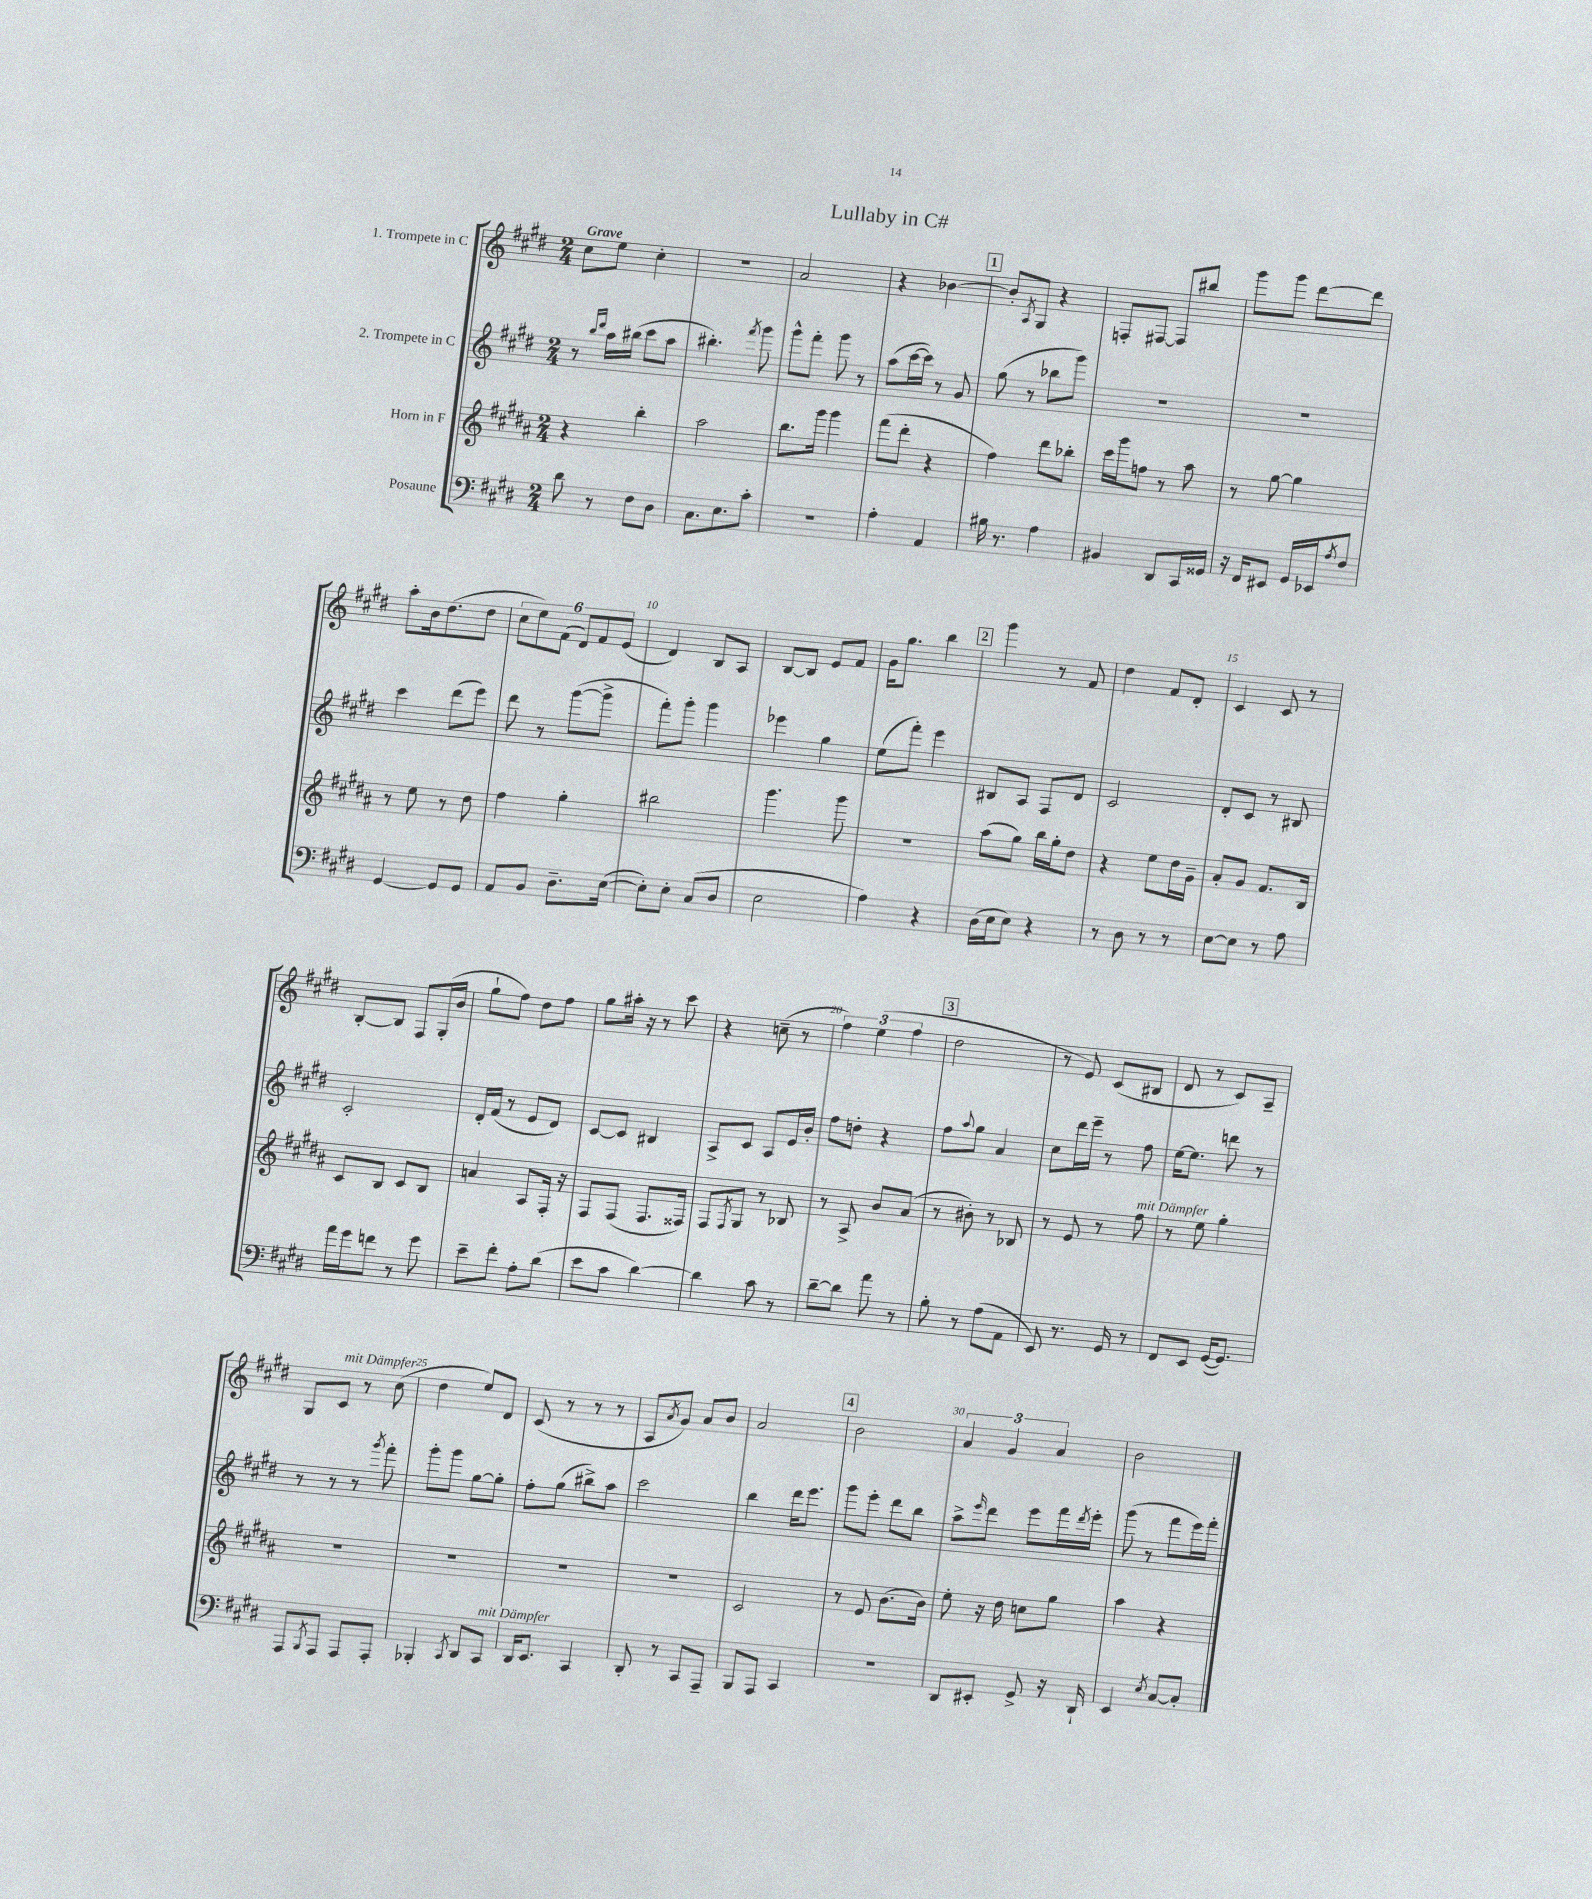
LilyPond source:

\header { title = "Lullaby in C#" }
<<
\new StaffGroup <<
\new Staff = "s0" \with { instrumentName = "1. Trompete in C" } {
    \clef treble \key e \major \numericTimeSignature \time 2/4 \tempo "Grave"
    cis''8 e''8 cis''4-. |
    R2 |
    a'2 |
    r4 bes'4~ |
    \mark \markup { \box "1" } bes'8-. \acciaccatura { a8 } gis8 r4 |
    f8-. fis8~ fis8 bis''8 |
    gis'''8 gis'''8 dis'''8~ dis'''8 |
    a''8-. b'16 dis''8.( dis''8 |
    \tuplet 6/4 { cis''8 e''8) fis'8( dis'8) fis'8 e'8( } |
    dis'4) b8 a8 |
    b8~ b8 e'8 fis'8 |
    gis'16 gis''8. b''4 |
    \mark \markup { \box "2" } gis'''4 r8 fis'8 |
    dis''4 fis'8 dis'8-. |
    cis'4 cis'8 r8 |
    b8~-. b8 fis8 gis16-.( b'16 |
    gis''8-! fis''8) dis''8 fis''8 |
    gis''8 ais''16-. r16 r8 cis'''8 |
    r4 c''8--( r8 |
    \tuplet 3/2 { fis''4) e''4( fis''4 } |
    \mark \markup { \box "3" } dis''2 |
    r8 e'8) cis'8( bis8 |
    dis'8 r8 cis'8) a8-- |
    gis8 cis'8^\markup { \italic "mit Dämpfer" } r8 cis''8( |
    dis''4 e''8) dis'8 |
    cis'8( r8 r8 r8 |
    a8 \acciaccatura { a'8 } gis'8) a'8 b'8 |
    a'2 |
    \mark \markup { \box "4" } b'2 |
    \tuplet 3/2 { a'4 gis'4 a'4 } |
    b'2 \bar "|." |
}
\new Staff = "s1" \with { instrumentName = "2. Trompete in C" } {
    \clef treble \key e \major \numericTimeSignature \time 2/4
    r8 \grace { b''16 dis'''16 } a''16 bis''16( cis'''8 a''8 |
    bis''4.-.) \acciaccatura { fis'''8 } gis'''8 |
    gis'''8-^ fis'''8-. gis'''8 r8 |
    a''8( cis'''16~ cis'''16) r8 gis'8 |
    \mark \markup { \box "1" } gis''8( r8 bes''8 gis'''8) |
    R2 |
    R2 |
    cis'''4 dis'''8( e'''8) |
    dis'''8 r8 gis'''8~( gis'''8-> |
    fis'''8-.) gis'''8-. gis'''4 |
    ees'''4 gis''4 |
    e''8( fis'''8-.) e'''4 |
    \mark \markup { \box "2" } bis8 a8 fis8 dis'8 |
    cis'2 |
    dis'8-. cis'8 r8 bis8 |
    cis'2-. |
    dis'16-. fis'16( r8 e'8 dis'8) |
    cis'8~ cis'8 bis4 |
    a8-> cis'8 a8 e'16 b'16-. |
    fis''8 d''8-. r4 |
    \mark \markup { \box "3" } fis''8 \appoggiatura { a''8 } gis''8 a'4 |
    cis''8 dis'''16 e'''16-- r8 fis''8 |
    e''16~ e''8. d'''8 r8 |
    r8 r8 r8 \acciaccatura { gis'''8 } fis'''8-. |
    gis'''8-. gis'''8 gis''8~ gis''8-. |
    fis''8-. gis''8( bis''8->) a''8 |
    cis'''2 |
    b''4 dis'''16 e'''8. |
    \mark \markup { \box "4" } gis'''8 e'''8-. dis'''8 b''8 |
    a''8-> \grace { e'''16 } dis'''8 e'''8 fis'''16 \acciaccatura { dis'''8 } e'''16-. |
    gis'''8( r8 fis'''8 e'''16) fis'''16-. \bar "|." |
}
\new Staff = "s2" \with { instrumentName = "Horn in F" } {
    \clef treble \key b \major \numericTimeSignature \time 2/4
    r4 b''4-. |
    ais''2 |
    b''8. gis'''16 gis'''4 |
    fis'''8( dis'''8-. r4 |
    \mark \markup { \box "1" } fis''4) dis'''8 bes''8-. |
    cis'''16 gis'''16 f''8 r8 ais''8 |
    r8 gis''8~ gis''4 |
    r8 e''8 r8 dis''8 |
    fis''4 gis''4-. |
    bis''2 |
    gis'''4. gis'''8 |
    R2 |
    \mark \markup { \box "2" } ais''8( gis''8) b''16 gis''16-. dis''8 |
    r4 e''8 dis''16 gis'16-- |
    ais'8-. gis'8 fis'8. b16 |
    cis'8 b8 cis'8 b8 |
    a'4 ais8 fis16-. r16 |
    fis8 fis8( fis8. fisis16) |
    fis8 \acciaccatura { fis8 } gis8 r8 bes8 |
    r8 ais8-> b'8 ais'8( |
    \mark \markup { \box "3" } r8 bis'8-.) r8 bes8 |
    r8 e'8 r8 fis''8^\markup { \italic "mit Dämpfer" } |
    r8 e''8 gis''4-. |
    R2 |
    R2 |
    R2 |
    R2 |
    cis'2 |
    \mark \markup { \box "4" } r8 e'8 b'8.( b'16) |
    e''8-. r16 dis''16 c''8 gis''8 |
    ais''4 r4 \bar "|." |
}
\new Staff = "s3" \with { instrumentName = "Posaune" } {
    \clef bass \key e \major \numericTimeSignature \time 2/4
    dis'8 r8 fis8 dis8 |
    cis8. e8. cis'8-. |
    R2 |
    a4-. a,4 |
    \mark \markup { \box "1" } bis16 r8. a4 |
    bis,4 dis,8 cis,16 gisis,16 |
    r16 fis,16 eis,8 gis,16 ees,16 \acciaccatura { a8 } fis8 |
    gis,4~ gis,8 gis,8 |
    a,8 b,8 dis8.-- e16~( |
    e8-.) e8-. cis8( dis8 |
    e2 |
    a4) r4 |
    \mark \markup { \box "2" } dis16( e16 e8) r4 |
    r8 dis8 r8 r8 |
    e8~ e8 r8 a8 |
    a'16 gis'16 f'8 r8 gis'8 |
    e'8-- fis'8-. a8-. dis'8( |
    e'8 cis'8 dis'4~) |
    dis'4 cis'8 r8 |
    dis'8~-- dis'8 a'8 r8 |
    \mark \markup { \box "3" } b8-. r8 a8( a,8 |
    e,8) r8. gis,16 r8 |
    fis,8 e,8 gis,16~( gis,8.) |
    a,,8 \acciaccatura { b,,8 } a,,8 a,,8 a,,8-. |
    bes,,4-. \acciaccatura { cis,8 } dis,8 cis,8^\markup { \italic "mit Dämpfer" } |
    dis,16 e,8. cis,4 |
    dis,8-. r8 cis,8 a,,8-- |
    b,,8 a,,8 cis,4 |
    \mark \markup { \box "4" } R2 |
    dis,8 eis,8-. gis,8-> r16 dis,16-! |
    e,4 \acciaccatura { e8 } cis8~ cis8-. \bar "|." |
}
>>
>>
\layout { \context { \Score \override BarNumber.break-visibility = ##(#f #t #t) barNumberVisibility = #(every-nth-bar-number-visible 5) } }
